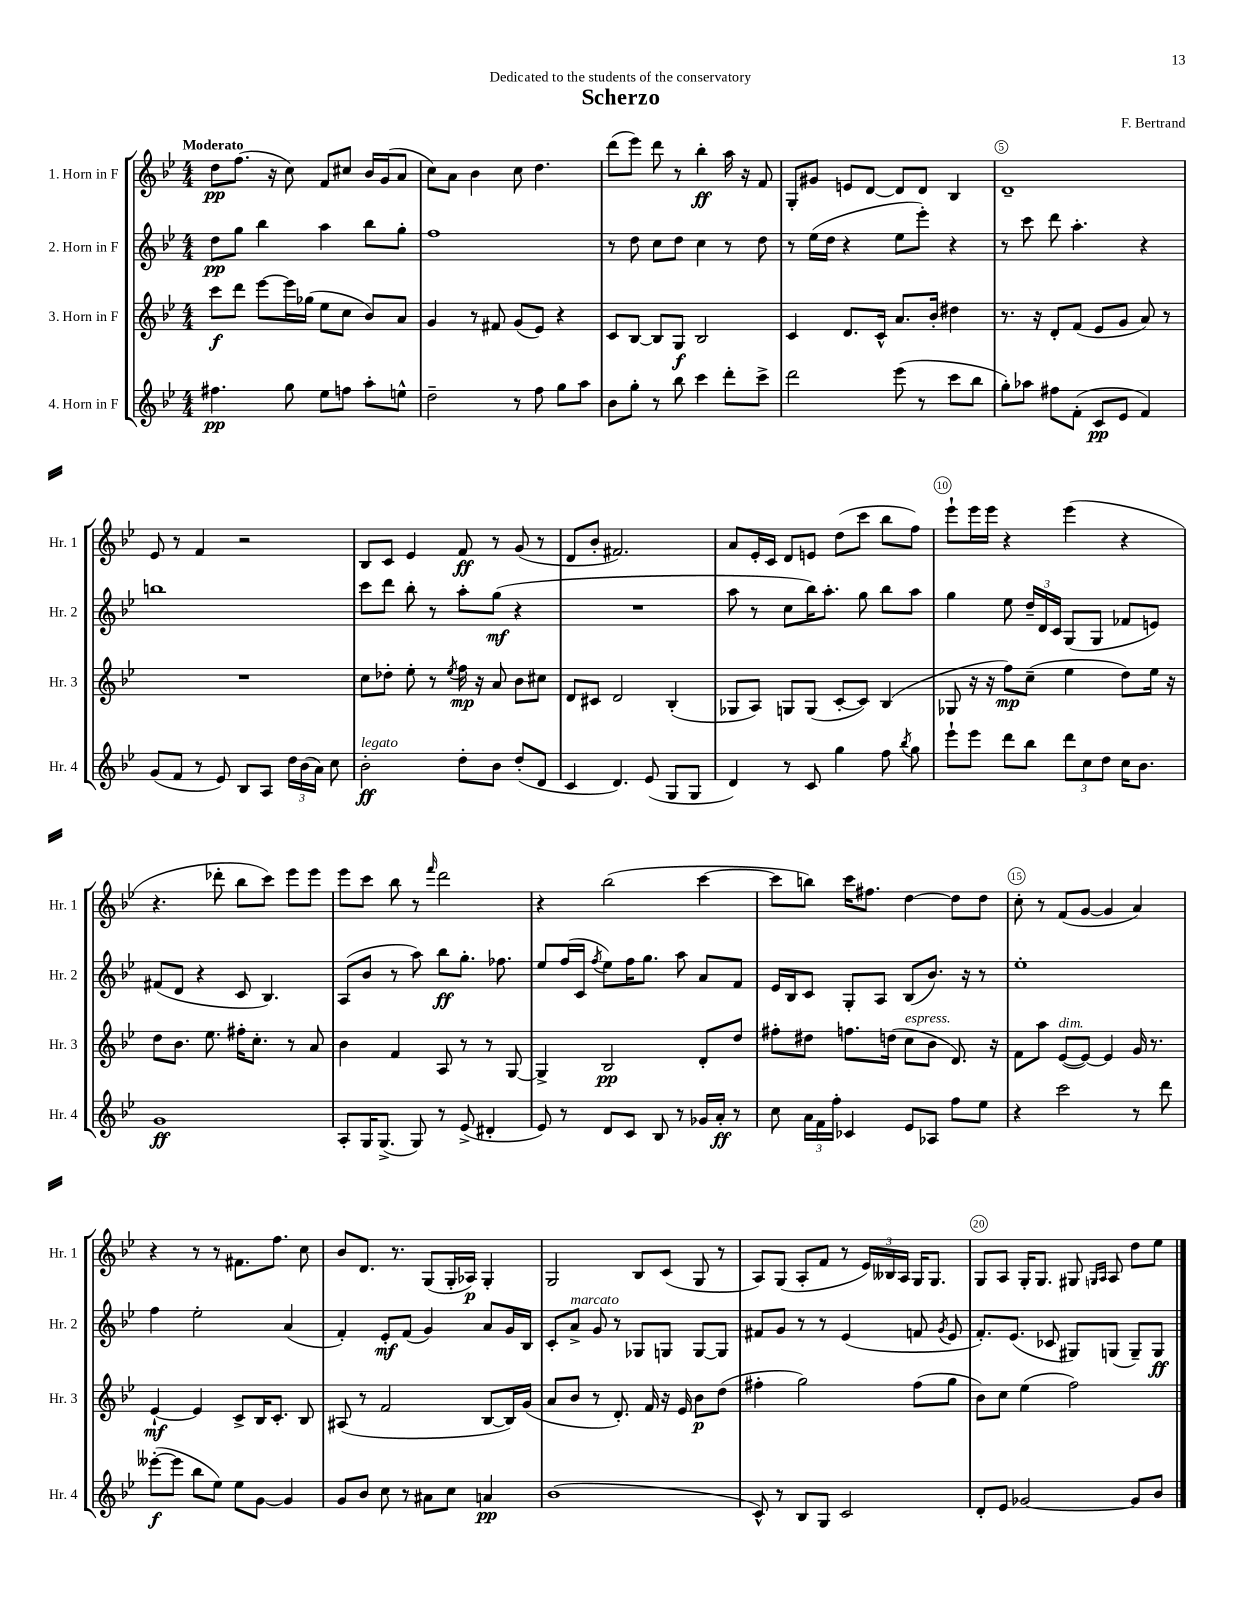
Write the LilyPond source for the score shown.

\header { title = "Scherzo" composer = "F. Bertrand" dedication = "Dedicated to the students of the conservatory" }
<<
\new StaffGroup <<
\new Staff = "s0" \with { instrumentName = "1. Horn in F" shortInstrumentName = "Hr. 1" } {
    \clef treble \key bes \major \numericTimeSignature \time 4/4 \tempo "Moderato"
    \autoBeamOff d''8[\pp f''8.]( r16 c''8) f'8[ cis''8] bes'16[ g'16( a'8] |
    c''8[) a'8] bes'4 c''8 d''4. |
    d'''8[( ees'''8]) d'''8 r8 bes''4-.\ff a''16 r16 f'8 |
    g8[-. gis'8] e'8[ d'8]~ d'8[ d'8] bes4 |
    d'1-- |
    ees'8 r8 f'4 r2 |
    bes8[ c'8] ees'4 f'8\ff r8 g'8( r8 |
    d'8[ bes'8]-. fis'2.) |
    a'8[ ees'16-. c'16] d'8[ e'8] d''8[( c'''8] bes''8[ f''8]) |
    ees'''8[-! ees'''16 ees'''16] r4 ees'''4( r4 |
    r4. des'''8-. bes''8[ c'''8]) ees'''8[ ees'''8] |
    ees'''8[ c'''8] bes''8 r8 \grace { f'''16 } d'''2 |
    r4 bes''2( c'''4~ |
    c'''8[ b''8]) c'''16[ fis''8.] d''4~ d''8[ d''8] |
    c''8-. r8 f'8[( g'8]~ g'4 a'4) |
    r4 r8 r8 fis'8.[ f''8.] c''8 |
    bes'8[ d'8.] r8. g8[( g16-. aes16]\p) g4-. |
    g2 bes8[ c'8]( g8 r8 |
    a8[) g8]( a8[-. f'8] r8 \tuplet 3/2 { ees'16[) beses16 a16] } g16[ g8.] |
    g8[ a8] g16[-. g8.] gis8 \grace { g16[ a16] } a8 d''8[ ees''8] \bar "|." |
}
\new Staff = "s1" \with { instrumentName = "2. Horn in F" shortInstrumentName = "Hr. 2" } {
    \clef treble \key bes \major \numericTimeSignature \time 4/4
    \autoBeamOff d''8[\pp g''8] bes''4 a''4 bes''8[ g''8]-. |
    f''1 |
    r8 d''8 c''8[ d''8] c''4 r8 d''8 |
    r8 ees''16[( d''16] r4 ees''8[ ees'''8]-.) r4 |
    r8 c'''8 d'''8 a''4.-. r4 |
    b''1 |
    c'''8[ d'''8] bes''8-. r8 a''8[-. g''8]\mf( r4 |
    R1 |
    a''8 r8 c''8[ bes''16) a''8.]-. g''8 bes''8[ a''8] |
    g''4 ees''8 \tuplet 3/2 { d''16[-- d'16 c'16] } g8[( g8] fes'8[ e'8]) |
    fis'8[( d'8] r4 c'8 bes4.) |
    a8[( bes'8] r8 a''8) bes''8[\ff g''8.]-. fes''8. |
    ees''8[ f''16( c'16] \acciaccatura { f''8 } ees''8[) f''16 g''8.] a''8 a'8[ f'8] |
    ees'16[ bes16 c'8] g8[-. a8] bes8[( bes'8.]) r16 r8 |
    ees''1-. |
    f''4 ees''2-. a'4( |
    f'4-.) ees'8[-.\mf f'8]( g'4) a'8[ g'16 bes16] |
    c'8[-. a'8]->^\markup { \italic "marcato" } g'8 r8 ges8[ g8] g8[~ g8] |
    fis'8[ g'8] r8 r8 ees'4( f'8 \acciaccatura { g'8 } ees'8 |
    f'8.[-.) ees'8.]( ces'8 gis8[) g8]( g8[--) g8]\ff \bar "|." |
}
\new Staff = "s2" \with { instrumentName = "3. Horn in F" shortInstrumentName = "Hr. 3" } {
    \clef treble \key bes \major \numericTimeSignature \time 4/4
    \autoBeamOff c'''8[\f d'''8] ees'''8[~ ees'''16 ges''16]( ees''8[ c''8] bes'8[) a'8] |
    g'4 r8 fis'8 g'8[( ees'8]) r4 |
    c'8[ bes8]~ bes8[ g8]\f bes2 |
    c'4 d'8.[ c'16]-^ a'8.[ bes'16]-. dis''4 |
    r8. r16 d'8[-. f'8]( ees'8[ g'8] a'8) r8 |
    R1 |
    c''8[ des''8]-. ees''8-. r8 \acciaccatura { ees''8 } f''16\mp r16 a'8 bes'8[ cis''8] |
    d'8[ cis'8] d'2 bes4-.( |
    ges8[ a8]) g8[ g8]( c'8[~-. c'8]) bes4( |
    ges8 r16 r16 f''8[\mp) c''8]--( ees''4 d''8[) ees''16] r16 |
    d''8[ bes'8.] ees''8. fis''16[-. c''8.]-. r8 a'8 |
    bes'4 f'4 a8 r8 r8 g8~ |
    g4-> bes2\pp d'8[-. d''8] |
    fis''8[-. dis''8] f''8.[ d''16]( c''8[^\markup { \italic "espress." } bes'8] d'8.) r16 |
    f'8[ a''8] ees'8[~^\markup { \italic "dim." }( ees'8]~) ees'4 g'16 r8. |
    ees'4~-!\mf ees'4 c'8[-> bes16 c'8.]-. bes8 |
    ais8( r8 f'2 bes8[~ bes16) g'16]( |
    a'8[ bes'8] r8 d'8.-.) f'16 r16 ees'16 bes'8[\p d''8]( |
    fis''4-. g''2) fis''8[( g''8] |
    bes'8[) c''8] ees''4( f''2) \bar "|." |
}
\new Staff = "s3" \with { instrumentName = "4. Horn in F" shortInstrumentName = "Hr. 4" } {
    \clef treble \key bes \major \numericTimeSignature \time 4/4
    \autoBeamOff fis''4.\pp g''8 ees''8[ f''8] a''8[-. e''8]-^ |
    d''2-- r8 f''8 g''8[ a''8] |
    bes'8[ g''8]-. r8 bes''8 c'''4 d'''8[-. c'''8]-> |
    d'''2 ees'''8( r8 c'''8[ bes''8] |
    g''8[-.) aes''8] fis''8[ f'8]-.( c'8[\pp ees'8] f'4) |
    g'8[( f'8] r8 ees'8) bes8[ a8] \tuplet 3/2 { d''16[ bes'16( a'16]) } c''8 |
    bes'2-.\ff^\markup { \italic "legato" } d''8[-. bes'8] d''8[-.( d'8] |
    c'4 d'4.) ees'8( g8[ g8] |
    d'4) r8 c'8 g''4 f''8 \acciaccatura { bes''8 } g''8 |
    ees'''8[-! ees'''8] d'''8[ bes''8] \tuplet 3/2 { d'''8[ c''8 d''8] } c''16[ bes'8.] |
    g'1\ff |
    a8[-. g16 g8.]->( g8) r8 ees'8->( dis'4-. |
    ees'8) r8 d'8[ c'8] bes8 r8 ges'16[ a'16]-.\ff r8 |
    c''8 \tuplet 3/2 { a'16[ f'16 f''16]-. } ces'4 ees'8[ aes8] f''8[ ees''8] |
    r4 c'''2 r8 d'''8 |
    eeses'''8[~-.\f( eeses'''8] bes''8[ ees''8]) ees''8[ g'8]~ g'4 |
    g'8[ bes'8] c''8 r8 ais'8[ c''8] a'4\pp |
    bes'1( |
    c'8-^) r8 bes8[ g8] c'2 |
    d'8[-. ees'8] ges'2~ ges'8[ bes'8] \bar "|." |
}
>>
>>
\layout { \context { \Score \override BarNumber.break-visibility = ##(#f #t #t) barNumberVisibility = #(every-nth-bar-number-visible 5) \override BarNumber.stencil = #(make-stencil-circler 0.1 0.3 ly:text-interface::print) } }
